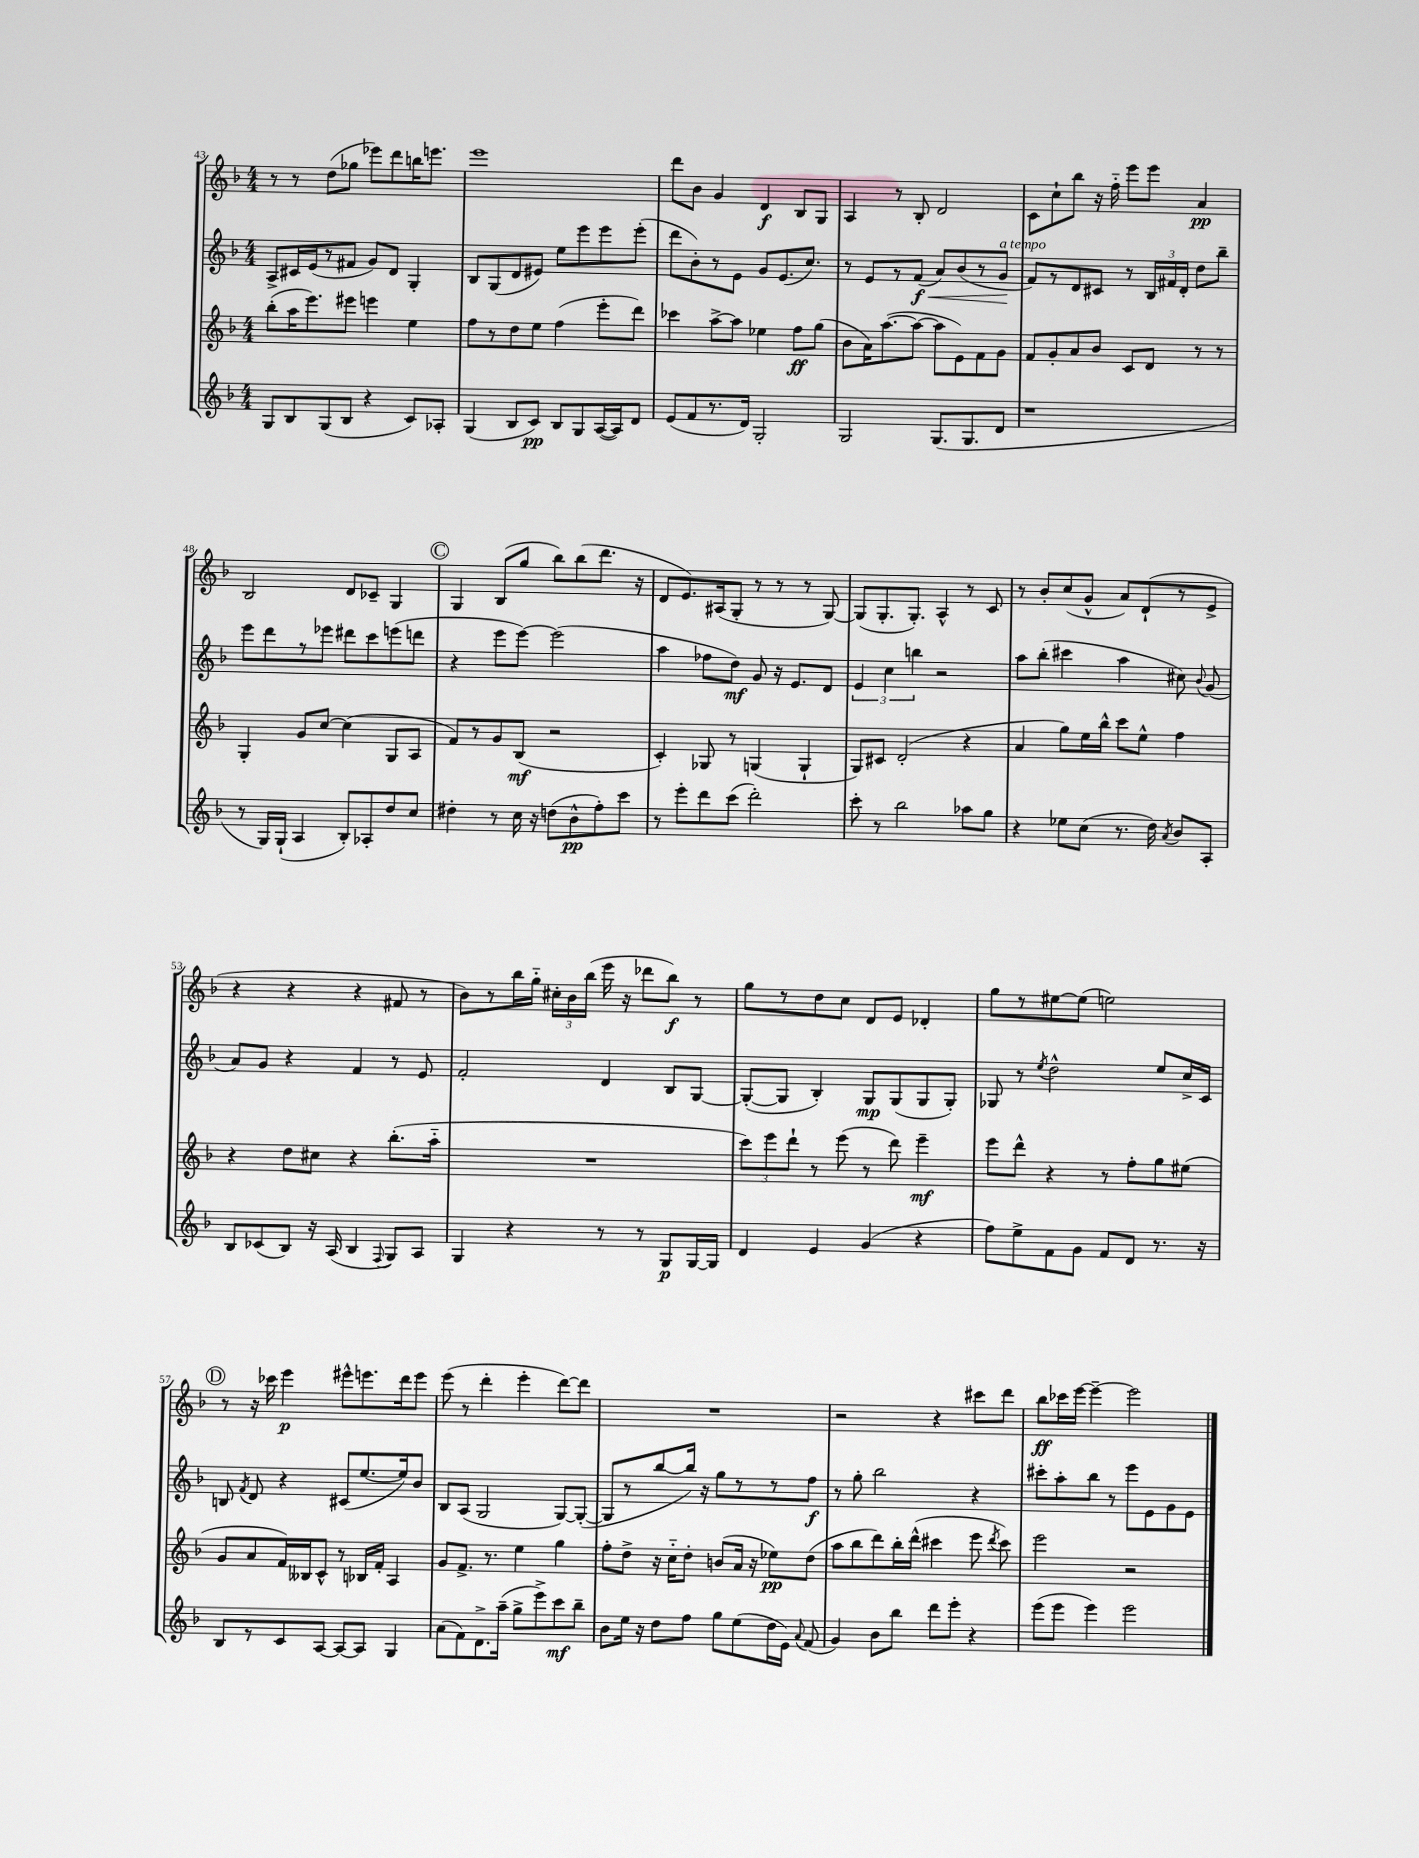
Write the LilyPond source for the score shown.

<<
\new StaffGroup <<
\new Staff = "s0" {
    \clef treble \key f \major \numericTimeSignature \time 4/4
    \autoBeamOff r8 r8 d''8[( ges''8] ees'''8[) d'''8 b''16 e'''8.] |
    e'''1 |
    d'''8[ bes'8] g'4 d'4\f bes8[ g8] |
    a4 r8 bes8-. d'2 |
    c'8[ c''8-! bes''8] r16 f''16-_ e'''8[ e'''8] a'4\pp |
    bes2 d'8[ ces'8]-- g4 |
    \mark \markup { \circle "C" } g4 bes8[( g''8] bes''8[) bes''8( d'''8.] r16 |
    d'8[ e'8.) ais16( g8]-. r8 r8 r8 g8~) |
    g8[( g8.-. g8.]-.) a4-^ r8 c'8 |
    r8 bes'8[-. c''8( g'8]-^ a'8[) d'8-!( r8 e'8]-> |
    r4 r4 r4 fis'8 r8 |
    bes'8[) r8 bes''16 g''16]-_ \tuplet 3/2 { cis''16[-. bes'16 bes''16]( } e'''16 r16 des'''8[ bes''8]\f) r8 |
    g''8[ r8 d''8 c''8] d'8[ e'8] des'4-. |
    g''8[ r8 eis''8~ eis''8]( e''2) |
    \mark \markup { \circle "D" } r8 r16 ces'''16 e'''4\p eis'''8[-^ e'''8. d'''16 e'''8] |
    e'''8( r8 d'''4-. e'''4-. d'''8[~) d'''8] |
    R1 |
    r2 r4 cis'''8[ d'''8] |
    bes''8[\ff ces'''16 e'''16]~ e'''4~-- e'''2 \bar "|." |
}
\new Staff = "s1" {
    \clef treble \key f \major \numericTimeSignature \time 4/4
    \autoBeamOff a8[-> cis'16 e'16( r8 fis'8] g'8[) d'8] g4-. |
    bes8[ g8( d'8 eis'8]) e''8[ e'''8 e'''8 e'''8]-.( |
    d'''8[ bes'8-.) r8 e'8] g'8[ e'8.( c''8.]) |
    r8 e'8[ r8 f'8]\f\<( a'8[) bes'8( r8 g'8]\!^\markup { \italic "a tempo" } |
    f'8[) r8 d'8 cis'8] r8 \tuplet 3/2 { bes16[ fis'16 d'16]-. } d''8[ bes''8]-- |
    e'''8[ d'''8 r8 ees'''8] dis'''8[ c'''8 e'''8( d'''8] |
    \mark \markup { \circle "C" } r4 e'''8[ e'''8]~) e'''2( |
    a''4 fes''8[ d''8]\mf) g'8 r16 e'8.[ d'8] |
    \tuplet 3/2 { e'4 c''4 b''4 } r2 |
    a''8[ bes''8]-.( cis'''4 a''4 cis''8) \appoggiatura { bes'8 } g'8( |
    a'8[) g'8] r4 f'4 r8 e'8 |
    f'2-. d'4 bes8[ g8]~ |
    g8[~-.( g8] bes4-.) g8[\mp g8( g8 g8]-.) |
    ges8 r8 \acciaccatura { e''8 } d''2-^ e''8[ c''16-> c'16] |
    \mark \markup { \circle "D" } b8 \acciaccatura { f'8 } d'8 r4 cis'8[( e''8.~ e''16) bes'8] |
    bes8[ a8]( g2 g8[~) g8]~-.( |
    g8[ r8 bes''8~ bes''16]) r16 g''8[ r8 r8 f''8]\f |
    r8 g''8-. bes''2 r4 |
    cis'''8[-. a''8-. bes''8] r8 e'''8[ e'8 g'8 e'8] \bar "|." |
}
\new Staff = "s2" {
    \clef treble \key f \major \numericTimeSignature \time 4/4
    \autoBeamOff bes''8[-.( a''16 e'''8.) eis'''8] e'''4 e''4 |
    f''8[ r8 d''8 e''8] f''4( e'''8[-. d'''8]) |
    ces'''4 a''8[~-> a''8] ees''4 f''8[\ff g''8]( |
    bes'8[ a'16) a''8.~( a''8]~ a''8[ e'8) f'8 g'8] |
    f'8[ g'8-. a'8 bes'8] c'8[ d'8] r8 r8 |
    g4-. g'8[ c''8]~ c''4( g8[ a8] |
    \mark \markup { \circle "C" } f'8[) r8 g'8 bes8]\mf( r2 |
    c'4-.) ges8 r8 g4( g4-! |
    g8[) cis'8] d'2-.( r4 |
    a'4 g''8[) e''16 bes''16]-^ c'''8[ e''8]-^ f''4 |
    r4 d''8[ cis''8] r4 bes''8.[-.( a''16]-_ |
    R1 |
    \tuplet 3/2 { c'''8[) e'''8 d'''8]-! } r8 e'''8( r8 d'''8) e'''4--\mf |
    e'''8[ d'''8]-^ r4 r8 f''8[-. g''8 eis''8]( |
    \mark \markup { \circle "D" } g'8[ a'8 f'16) beses16 c'8]-^ r8 bes16[ f'16]-. a4 |
    g'8[ f'8.]-> r8. e''4 g''4 |
    f''8[-. d''8]-> r16 c''16[-_ d''8]-. b'8[( a'16] r16 ees''8[\pp) d''8]( |
    a''8[ bes''8 d'''8) bes''16-. d'''16]-^( cis'''4 e'''8 \acciaccatura { d'''8 } cis'''8) |
    e'''2 r2 \bar "|." |
}
\new Staff = "s3" {
    \clef treble \key f \major \numericTimeSignature \time 4/4
    \autoBeamOff g8[ bes8 g8( bes8] r4 c'8[) aes8]-. |
    g4( bes8[ c'8]\pp) bes8[ g8 a16~( a16) d'8] |
    e'8[( f'8 r8. d'16]) g2-. |
    g2 g8.[( g8. d'8] |
    r1 |
    r8 g16[) g16]-!( a4 bes8[-.) aes8-. d''8 c''8] |
    \mark \markup { \circle "C" } dis''4-. r8 c''16 r16 d''8[( bes'8-^\pp f''8-.) c'''8] |
    r8 e'''8[-. d'''8 c'''8]( d'''2-.) |
    c'''8-. r8 bes''2 aes''8[ g''8] |
    r4 ees''8[ c''8]( r8. d''16) \acciaccatura { a'8 } bes'8[ a8]-. |
    bes8[ ces'8( bes8]) r16 a16( bes4 \appoggiatura { f8 } g8[) a8] |
    g4 r4 r8 r8 g8[\p g16~ g16] |
    d'4 e'4 g'4( r4 |
    f''8[) e''8-> f'8 g'8] f'8[ d'8] r8. r16 |
    \mark \markup { \circle "D" } bes8[ r8 c'8 a8]~ a8[~ a8] g4 |
    a'8[( f'8) d'8.-> a''16]--( g''8[-> e'''8->) c'''8\mf bes''8]-- |
    bes'8[ e''16] r16 d''8[ f''8] g''8[ e''8( d''16 e'16]) \appoggiatura { a'8 } f'8( |
    g'4) bes'8[ bes''8] d'''8[ e'''8]-. r4 |
    e'''8[( e'''8] e'''4) e'''2 \bar "|." |
}
>>
>>
\layout { \context { \Score currentBarNumber = #43 } }
